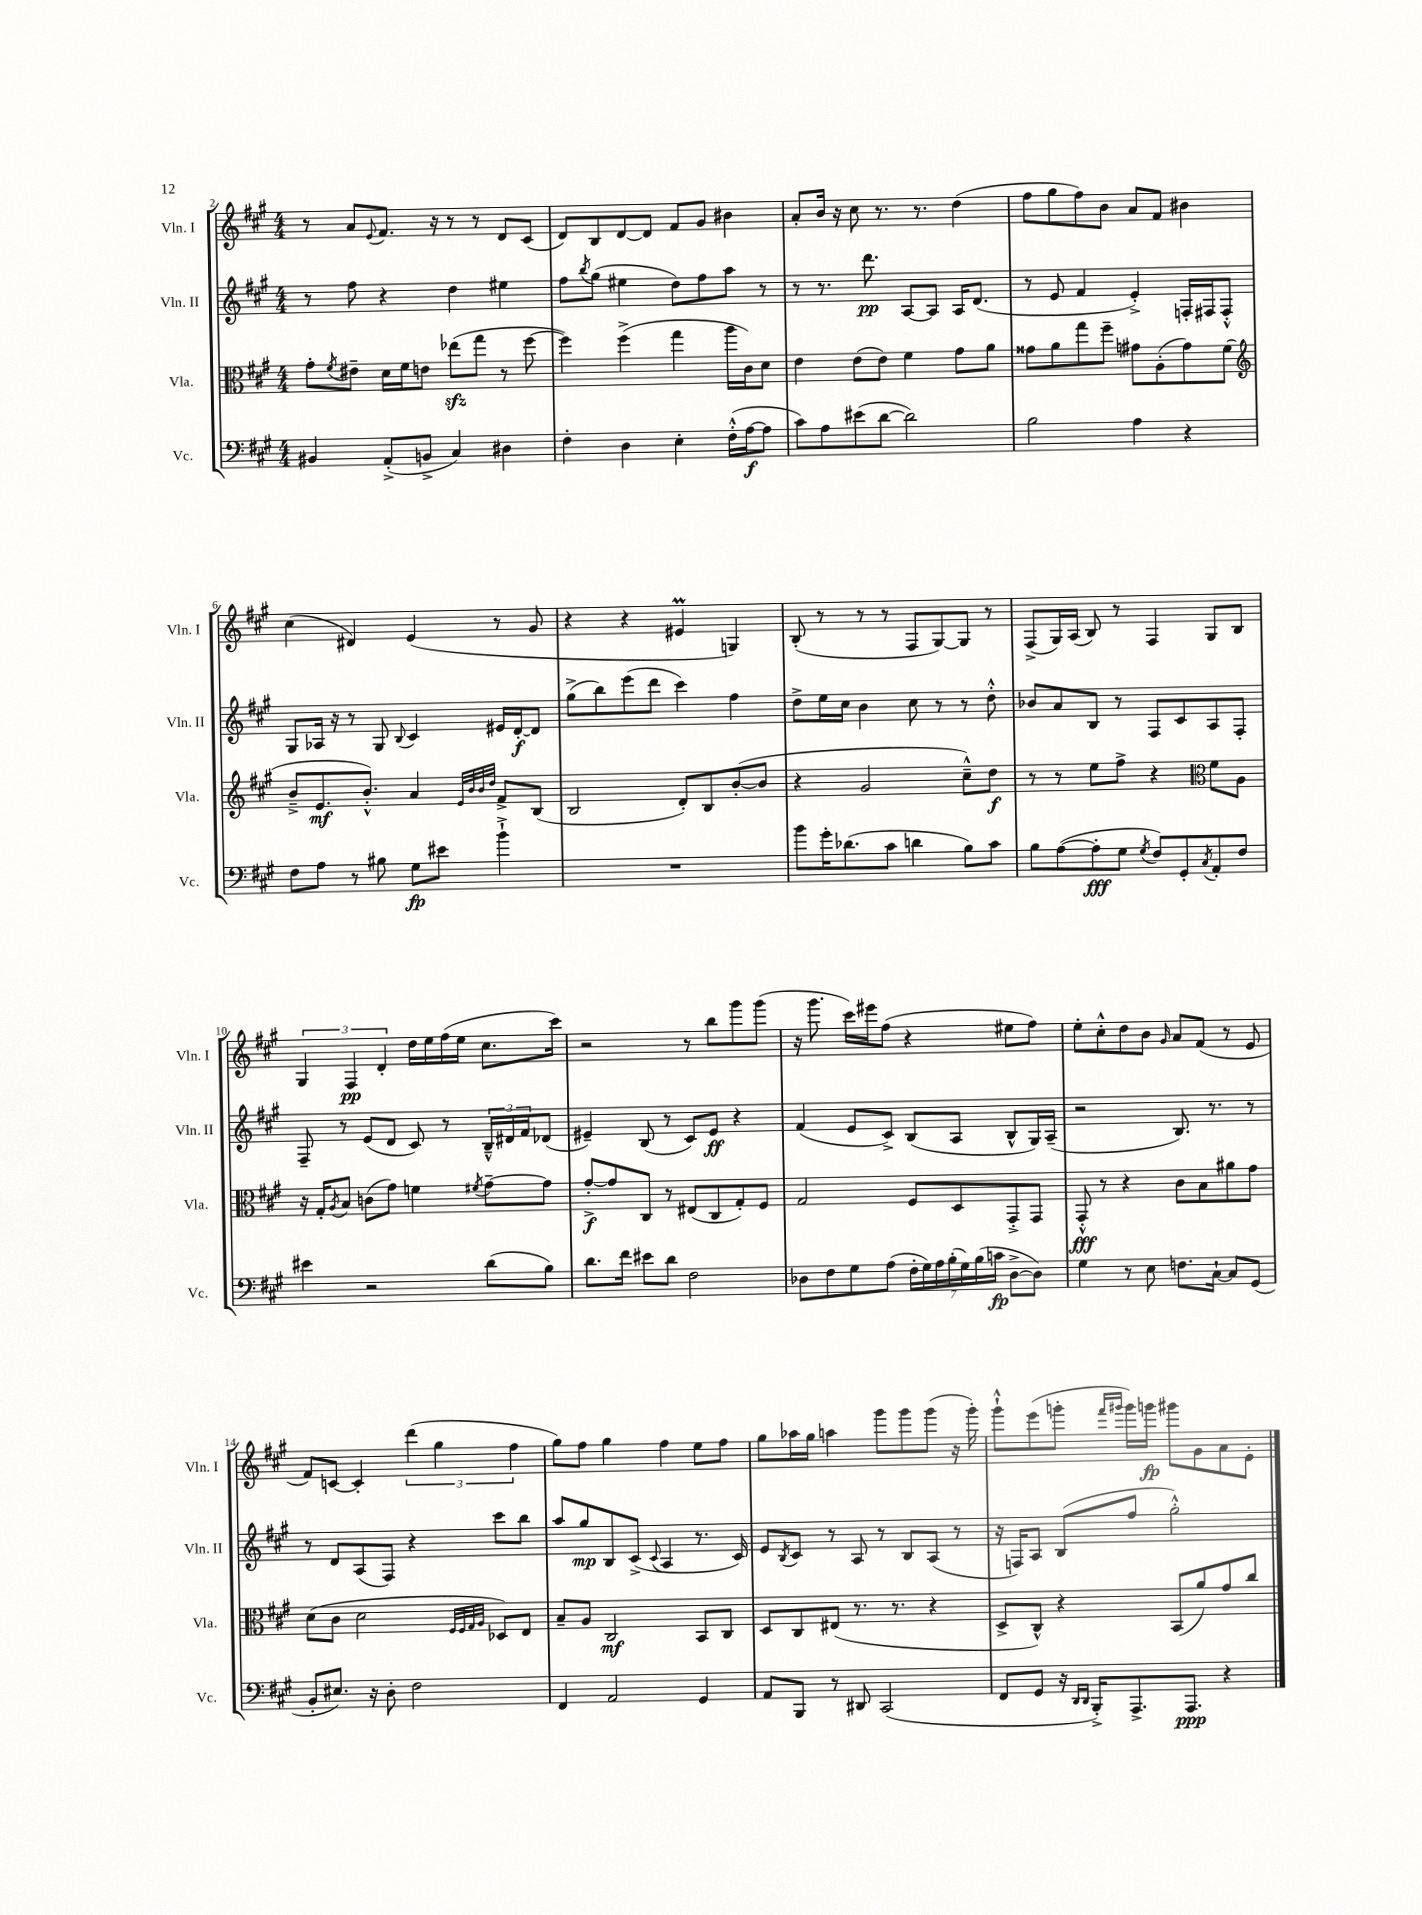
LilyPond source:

<<
\new StaffGroup <<
\new Staff = "s0" \with { instrumentName = "Vln. I" shortInstrumentName = "Vln. I" } {
    \clef treble \key a \major \numericTimeSignature \time 4/4
    r8 a'8 \appoggiatura { e'8 } fis'8. r16 r8 r8 d'8 cis'8( |
    d'8) b8 d'8~ d'8 fis'8 gis'8 bis'4 |
    a'8-. b'16 r16 cis''8 r8. r8. d''4( |
    fis''8 gis''8 fis''8) b'8 a'8 fis'8 bis'4 |
    cis''4( dis'4) e'4( r8 gis'8 |
    r4 r4 eis'4\prall g4) |
    b8-.( r8 r8 r8 fis8 gis8~) gis8 r8 |
    fis8->( gis16) a16( b8) r8 fis4 gis8 b8 |
    \tuplet 3/2 { gis4 fis4\pp d'4-. } d''16 e''16 fis''16( e''16 cis''8. cis'''16) |
    r2 r8 b''8 gis'''8 gis'''8( |
    r16 gis'''8. cis'''16) eis'''16 fis''8( r4 eis''8 fis''8) |
    e''8-. cis''8-.-^ d''8 b'8 \grace { gis'16 } a'8 fis'8( r8 e'8 |
    fis'8) c'8~ c'4-. \tuplet 3/2 { d'''4( gis''4 fis''4 } |
    gis''8) fis''8 gis''4 fis''4 e''8 fis''8 |
    gis''8 aes''16 gis''16 a''4 gis'''8 gis'''8 gis'''8( r16 gis'''16-.) |
    gis'''8-!-^ e'''8( g'''8-. \grace { fis'''16 gis'''16 } gis'''16) g'''16\fp gis'''8 gis'8 a'8 e'8-. \bar "|." |
}
\new Staff = "s1" \with { instrumentName = "Vln. II" shortInstrumentName = "Vln. II" } {
    \clef treble \key a \major \numericTimeSignature \time 4/4
    r8 fis''8 r4 d''4 eis''4 |
    fis''8 \acciaccatura { b''8 } gis''8( eis''4 d''8) fis''8 a''8 r8 |
    r8 r8. d'''8.\pp a8~ a8 a16 d'8.( |
    r8 e'8 fis'4 e'4-.->) f16-. fis16 fis8-.-^ |
    gis8 aes16 r16 r8 gis8 \appoggiatura { b8 } cis'4 eis'16 d'16~-.\f d'8 |
    gis''8->( b''8) e'''8( d'''8 cis'''4) fis''4 |
    d''8-> e''16 cis''16 b'4 cis''8 r8 r8 d''8-.-^ |
    bes'8 a'8 b8 r8 fis8 cis'8 a8 fis8-. |
    fis8-- r8 e'8( d'8 cis'8) r8 \tuplet 3/2 { b16---^ dis'16 fis'16 } des'8( |
    eis'4--) b8( r8 cis'8) eis'8\ff r4 |
    fis'4( e'8 cis'8->) b8( a8 b8-^ gis16) a16--( |
    r2 b8.) r8. r8 |
    r8 d'8 a8( fis8) r4 cis'''8 b''8 |
    a''8 gis''8\mp b8 cis'8->( \appoggiatura { cis'8 } a4 r8. cis'16) |
    e'8 \acciaccatura { b8 } cis'8 r8 a8 r8 b8 a8( r8 |
    r16 f16) a8 b8( fis''8 gis''2-.-^) \bar "|." |
}
\new Staff = "s2" \with { instrumentName = "Vla." shortInstrumentName = "Vla." } {
    \clef alto \key a \major \numericTimeSignature \time 4/4
    gis'8-. \acciaccatura { fis'8 } eis'8-- d'16 fis'16 e'8 ees''8\sfz( gis''8 r8 fis''8~ |
    fis''4) fis''4->( gis''4 a''16 cis'16) d'8 |
    e'4 e'8( e'8) fis'4 gis'8 a'8 |
    gisis'8 a'8 gis''8 fis''8-- gis'8 a8-.( gis'8) fis'8( |
    \clef treble b'8---> e'8.\mf b'8.-.-^) a'4 \grace { e'32 b'32 b'32 d''32 } fis'8-> b8( |
    b2 d'8-.) b8 b'8~-.( b'8 |
    r4 gis'2 cis''8---^) d''8\f |
    r8 r8 e''8 fis''8-> r4 \clef alto fis'8 a8 |
    r16 gis16-. \acciaccatura { a8 } b8 c'8( gis'8) f'4 \acciaccatura { fis'8 } gis'8~-- gis'8 |
    gis'8~-.->\f gis'8 cis8 r8 eis8( cis8 gis8-.) fis8 |
    gis2 fis8 d8 gis,8-.-> gis,8 |
    gis,8-.-^\fff r8 r4 cis'8 b8 ais'8 gis'8 |
    d'8( cis'8 d'2 \grace { fis32 fis32 gis32 a32 } des8) e8 |
    b8-- a8 cis2\mf b,8 cis8 |
    d8 cis8 eis8( r8. r8. r4 |
    d8-> cis8-^) r4 b,8( a'8) gis'8 cis''8 \bar "|." |
}
\new Staff = "s3" \with { instrumentName = "Vc." shortInstrumentName = "Vc." } {
    \clef bass \key a \major \numericTimeSignature \time 4/4
    bis,4 a,8-.->( b,8-> cis4) dis4 |
    fis4-. d4 e4-. fis16-.-^( a16~\f a8 |
    cis'8) a8 eis'8( d'8~ d'2) |
    b2 a4 r4 |
    fis8 a8 r8 bis8 gis8\fp eis'8 b'4-!-> |
    R1 |
    b'8 gis'16-. des'8.( cis'8 d'4 b8) cis'8 |
    b8 a8~( a8-.\fff gis8 \acciaccatura { gis8 } fis8) gis,8-. \acciaccatura { cis8 } a,8-. fis8 |
    eis'4 r2 d'8( b8) |
    d'8. fis'16 eis'8 d'8 fis2 |
    des8 fis8 gis8 a8( \tuplet 7/4 { fis16-. gis16) a16 b16-.( gis16) b16( c'16\fp } des8~-> des8) |
    gis4 r8 e8 f8. cis16~-! cis8 gis,8( |
    b,8-. eis8.) r16 d8-. fis2 |
    fis,4 a,2 gis,4 |
    a,8 b,,8 r8 dis,8 cis,2( |
    fis,8 gis,8 r16 \grace { d,16 d,16 } b,,16-.->) a,,8.-> a,,8.\ppp r4 \bar "|." |
}
>>
>>
\layout { \context { \Score currentBarNumber = #2 } }
